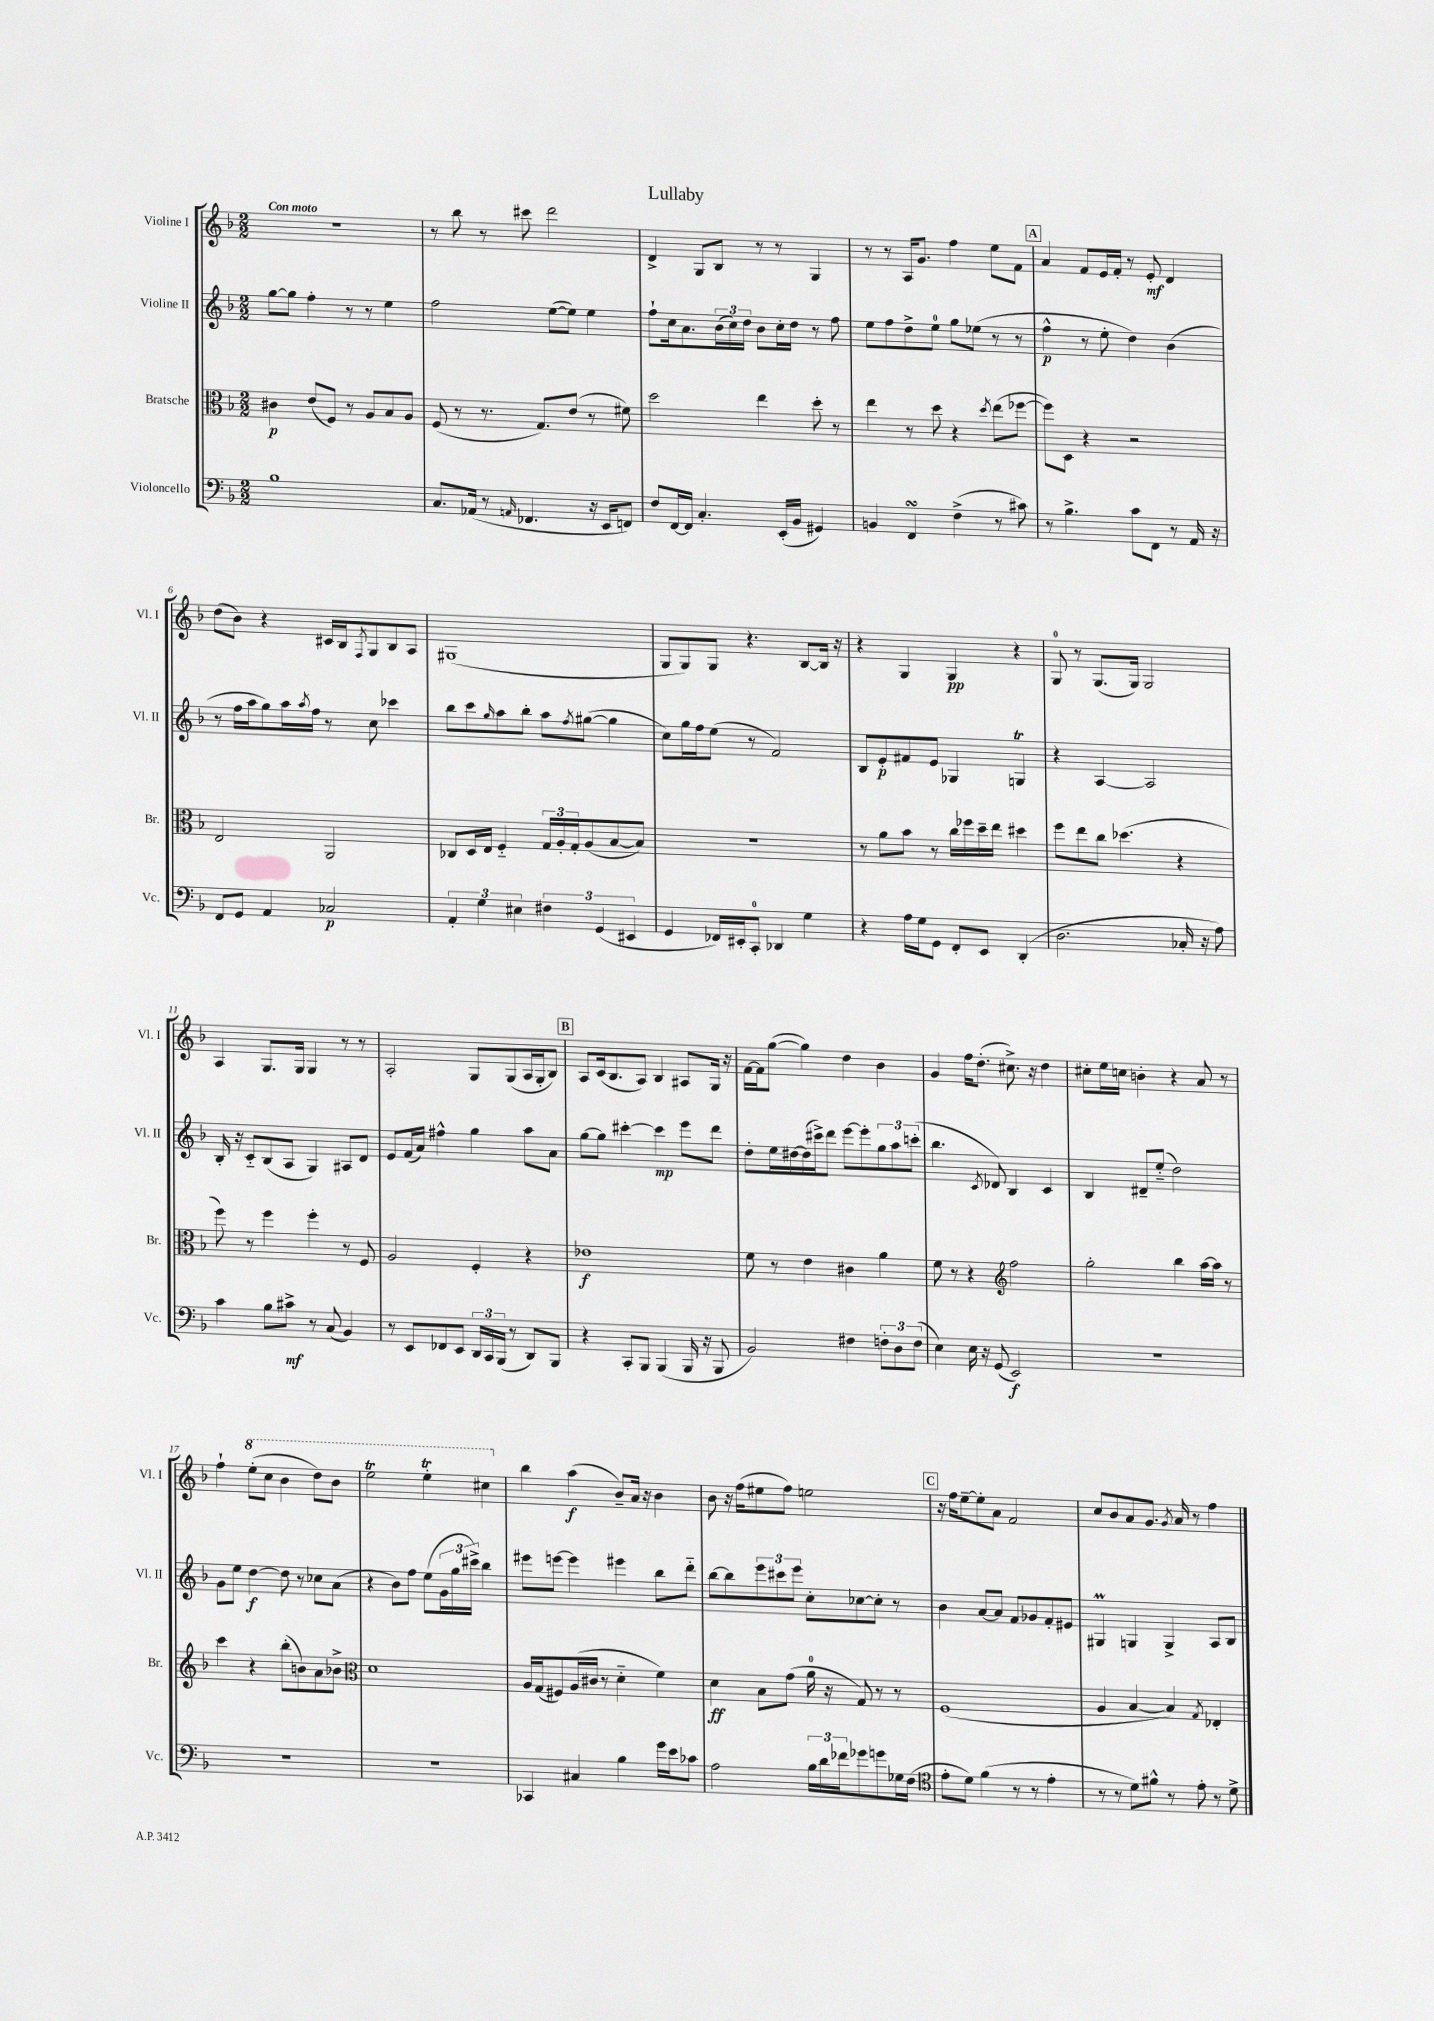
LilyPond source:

\header { title = "Lullaby" }
<<
\new StaffGroup <<
\new Staff = "s0" \with { instrumentName = "Violine I" shortInstrumentName = "Vl. I" } {
    \clef treble \key f \major \numericTimeSignature \time 2/2 \tempo "Con moto"
    R1 |
    r8 bes''8 r8 cis'''8 d'''2 |
    d'4-> g8 bes8 r8 r8 g4 |
    r8 r8 a16 g'8. f''4 e''8 f'8 |
    \mark \markup { \box "A" } a'4 f'8 e'16 f'16-. r8 e'8-.\mf d'4 |
    d''8( bes'8) r4 cis'16 bes16 \acciaccatura { f8 } g8 bes8 a8 |
    gis1( |
    g8 g8) g8 r4. bes8~ bes16 r16 |
    r4 g4 g4\pp r4 |
    g8-0 r8 g8.( g16) g2 |
    a4 g8. g16 g4 r8 r8 |
    a2-. g8 g8( a16 g16-. bes8) |
    \mark \markup { \box "B" } a8 c'16( bes8. a8) bes4 ais8 g16 r16 |
    f'16~ f'16 g''8~( g''4) d''4 bes'4 |
    g'4 f''16 d''8.-.( cis''8.->) r16 d''4 |
    cis''8-. e''16 c''16 b'4-. r4 a'8 r8 |
    f''4-! \ottava #1 e'''8-.( c'''8 bes''4 d'''8) bes''8 |
    e'''2\trill e'''4-.\trill cis'''4 \ottava #0 |
    bes''4 a''4\f( bes'8--) a'16 r16 bes'4 |
    bes'8 r16 f''16( eis''8 f''8) e''2 |
    \mark \markup { \box "C" } r16 f''16 e''8~-- e''8-. a'8 f'2 |
    c''8 bes'8 a'8 g'8. \acciaccatura { g'8 } a'16 r8 f''4 \bar "|." |
}
\new Staff = "s1" \with { instrumentName = "Violine II" shortInstrumentName = "Vl. II" } {
    \clef treble \key f \major \numericTimeSignature \time 2/2
    g''8~ g''8 f''4-. r8 r8 e''4 |
    f''2 e''8~( e''8) e''4 |
    f''8-! c''16 a'8. \tuplet 3/2 { bes'16( c''16) d''16 } bes'8 c''16-. d''16 r8 f''8 |
    e''8 f''8 d''8-> e''8-0 g''8 ees''8( r8 r8 |
    \mark \markup { \box "A" } f''4-^\p r8 e''8-. d''4) bes'4( |
    r8 f''16 a''16 g''8) a''16 \acciaccatura { a''8 } f''16 r8 c''8 ces'''4 |
    bes''8 c'''8 \grace { g''16 } a''8 bes''8-. a''8 \acciaccatura { f''8 } gis''8~( gis''4 |
    c''8) g''16 f''16 e''8( r8 f'2) |
    bes8 e'8-.\p fis'8 e'8 ges4 g4\trill |
    r4 a4~ a2 |
    bes16-. r16 c'8-_ bes8( a8 g4) ais8 d'8 |
    e'8 f'16( a'16) fis''4-^ g''4 a''8 a'8 |
    \mark \markup { \box "B" } g''8~ g''8 cis'''4~-. cis'''4\mp e'''8 d'''8 |
    d''8-. e''16 dis''16~ dis''16( cis'''16->) d'''8 e'''8~ e'''8-. \tuplet 3/2 { g''8 a''8 c'''8-.( } |
    bes''4. \acciaccatura { c'8 } des'8) bes4 c'4 |
    bes4 dis'8-- e''8-_( d''2) |
    g'8 e''8 d''4~\f d''8 r8 ces''8 a'8( |
    r4 bes'8) f''8 e''8( \tuplet 3/2 { g'16 g''16 cis'''16->) } bes''4 |
    eis'''8 e'''8~ e'''4 eis'''4 bes''8 d'''8-_ |
    bes''8~ bes''8 \tuplet 3/2 { e'''8 cis'''8 e'''8 } c''8-. ces''8~ ces''8-. r8 |
    \mark \markup { \box "C" } bes'4 a'8~ a'8 f'8 ges'8 f'8-. eis'8 |
    gis4\prall g4 g4-> a8 bes8 \bar "|." |
}
\new Staff = "s2" \with { instrumentName = "Bratsche" shortInstrumentName = "Br." } {
    \clef alto \key f \major \numericTimeSignature \time 2/2
    cis'4\p e'8( f8) r8 a8 bes8 a8 |
    f8( r8 r8. g8.) e'8( r8 fis'8) |
    d''2 e''4 d''8-. r8 |
    e''4 r8 d''8 r4 \acciaccatura { d''8 } e''8( fes''8~ |
    \mark \markup { \box "A" } fes''8) d8 r4 r2 |
    e2 a,2 |
    ces8 d16 e16 f4-_ \tuplet 3/2 { g16 a16-. g16-. } a8( bes8~ bes8) |
    R1 |
    r8 a'8 bes'8 r8 c''16 fes''16 d''16-- e''16 dis''4 |
    f''8 e''8 c''8 des''4.( r4 |
    f''8) r8 f''4 f''4-. r8 f8 |
    a2 f4-. r4 |
    \mark \markup { \box "B" } ees'1\f |
    f'8 r8 e'4 cis'4 a'4 |
    f'8 r8 r4 \clef treble f''2 |
    g''2-. bes''4 a''16~ a''16 r8 |
    c'''4 r4 bes''8-.( b'8) a'8 bes'8-> |
    \clef alto d'1 |
    a16 g16( fis8) a16( cis'16 r8 d'4-_ f'4) |
    d'4\ff bes8 g'8( a'16-0 r16 g8) r8 r8 |
    \mark \markup { \box "C" } f1( |
    a4 bes4~ bes4) \acciaccatura { g8 } ees4-. \bar "|." |
}
\new Staff = "s3" \with { instrumentName = "Violoncello" shortInstrumentName = "Vc." } {
    \clef bass \key f \major \numericTimeSignature \time 2/2
    bes1 |
    c8. aes,16( r8 \grace { a,16 } fes,4. r16 e,16 f,8) |
    f8 f,16~ f,16 c4.-. e,16-.( bes,16 gis,4) |
    b,4 f,4\turn f4->( r8 cis'8) |
    \mark \markup { \box "A" } r8 bes4.-> c'8 f,8 r8 a,16 r16 |
    f,8 g,8 a,4 ces2\p |
    \tuplet 3/2 { a,4-. g4 eis4 } \tuplet 3/2 { fis4 g,4( eis,4 } |
    g,4 fes,16) eis,16-. c,8-0-. des,4 g4 |
    r4 a16 g16 g,8 f,8-. e,8 d,4-.( |
    d2. ces16-. r16 a8) |
    c'4 bes8 cis'8->\mf r8 c8( bes,4) |
    r8 e,8 fes,8 e,8 \tuplet 3/2 { d,16 c,16 bes,,16( } r8 d,8) bes,,8 |
    \mark \markup { \box "B" } r4 c,8-. bes,,8 bes,,4( bes,,16 r16 bes,,8 |
    bes,2) fis4 \tuplet 3/2 { f8-. d8 f8( } |
    e4) e16 r16 g,8( e,2\f) |
    R1 |
    R1 |
    R1 |
    ces,4 cis4 bes4 g'16 e'16 ces'8 |
    a2 \tuplet 3/2 { bes16 d'16 fes'16 } ges'8 g'8 ges16 f16( |
    \mark \markup { \box "C" } \clef tenor e'8-. d'8) f'4( r8 r8 e'4-. |
    r8 r8 d'8) fis'8-^ r8 e'8-. r8 d'8-> \bar "|." |
}
>>
>>
